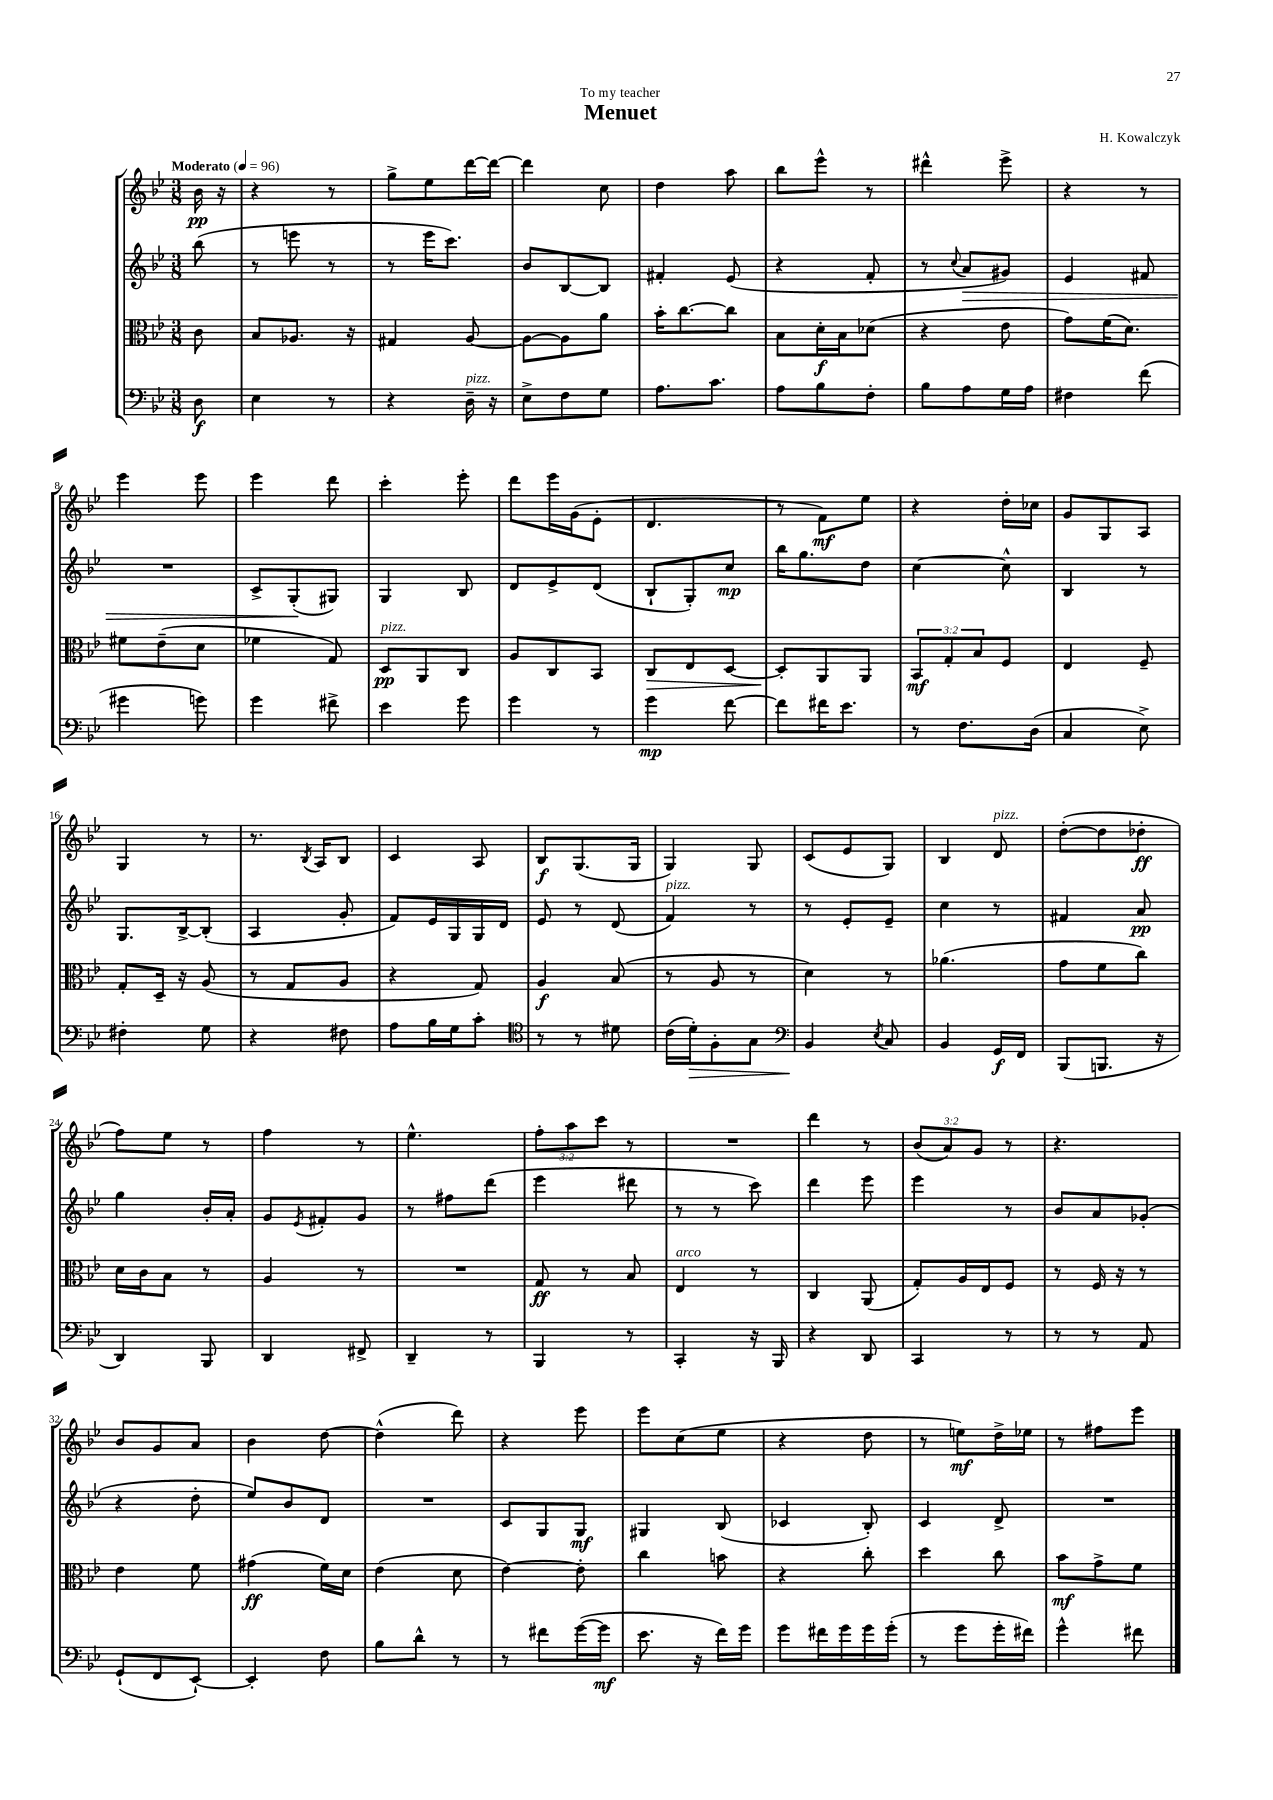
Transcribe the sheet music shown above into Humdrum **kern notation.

**kern	**kern	**kern	**kern
*staff4	*staff3	*staff2	*staff1
*clefF4	*clefC3	*clefG2	*clefG2
*k[b-e-]	*k[b-e-]	*k[b-e-]	*k[b-e-]
*M3/8	*M3/8	*M3/8	*M3/8
*MM96	*MM96	*MM96	*MM96
8D\	8c\	(8bb-\	16b-\
.	.	.	16r
=	=	=	=
4E-\	8B-/L	8r	4r
.	8.A-/J	8eee\	.
8r	.	8r	8r
.	16r	.	.
=	=	=	=
4r	4G#/	8r	8gg^\L
.	.	16eee-\LK	8ee-\
.	.	8.ccc\J)	.
16D~\	[8A/	.	[16ddd\L
16r	.	.	16ddd\_JJ
=	=	=	=
8E-^\L	8A\_L	8b-/L	4ddd\]
8F\	8A\]	[8B-/	.
8G\J	8a\J	8B-/]J	8cc\
=	=	=	=
8.A\L	16b-'\LK	4f#'/	4dd\
.	[8.cc\	.	.
8.c\J	.	.	.
.	8cc\]J	(8e-/	8aa\
=	=	=	=
8A\L	8B-\L	4r	8bb-\L
8B-\	16d'\L	.	8eee-^^\J
.	16B-\J	.	.
8F'\J	(8d-\J	8f'/	8r
=	=	=	=
8B-\L	4r	8r	4ddd#^^\
.	.	8qqcc/	.
8A\	.	8a/L	.
16G\L	8e-\	8g#/J)	8eee-^\
16A\JJ	.	.	.
=	=	=	=
4F#\	8g\L)	4e-/	4r
.	(16f\K	.	.
.	8.d\J)	.	.
(8f\	.	8f#/	8r
=	=	=	=
4g#\	8f#\L	4.r	4eee-\
.	(8e-~\	.	.
8g\)	8d\J	.	8eee-\
=	=	=	=
4g\	4f-\	8c^/L	4eee-\
.	.	(8G'/	.
8f#^\	8G/)	8G#/J)	8ddd\
=	=	=	=
4e-\	8D/L	4G/	4ccc'\
.	8AA/	.	.
8g\	8C/J	8B-/	8eee-'\
=	=	=	=
4g\	8A/L	8d/L	8ddd\L
.	8C/	8e-^/	16eee-\L
.	.	.	(16g\J
8r	8BB-/J	(8d/J	8e-'\J
=	=	=	=
4g\	8C/L	8B-`/L	4.d/
.	8E-/	8G'/)	.
[8f\	[8D/J	8cc/J	.
=	=	=	=
8f\]L	8D'/]L	16bb-\LK	8r
.	.	8.gg\	.
16f#\K	8AA/	.	8f\L)
8.e-\J	.	.	.
.	8AA/J	8dd\J	8ee-\J
=	=	=	=
8r	12BB-/L	[4cc\	4r
.	12G'/	.	.
8.F\L	.	.	.
.	12B-/	.	.
.	8F/J	8cc^^\]	16dd'\LL
(16D\Jk	.	.	16cc-\JJ
=	=	=	=
4C/	4E-/	4B-/	8g/L
.	.	.	8G/
8E-^\)	8F~/	8r	8A/J
=	=	=	=
4F#'\	8G'/L	8.G/L	4G/
.	16D~/Jk	.	.
.	16r	[16B-^/k	.
8G\	(8A/	(8B-'/]J	8r
=	=	=	=
4r	8r	4A/	8.r
.	8G/L	.	.
.	.	.	8qB-/
.	.	.	16A/LK
8F#\	8A/J	8g'/	8B-/J
=	=	=	=
8A\L	4r	8f/L)	4c/
16B-\L	.	16e-/L	.
16G\J	.	16G/	.
8c'\J	8G/)	16G/	8A/
.	.	16d/JJ	.
=	=	=	=
*clefC4	*	*	*
8r	4A/	8e-/	8B-/L
8r	.	8r	(8.G/
8d#\	(8B-/	(8d/	.
.	.	.	16G/Jk
=	=	=	=
(16c\LL	8r	4f/)	4G/)
16d'\J)	.	.	.
8F'\	8A/	.	.
8G\J	8r	8r	8G/
=	=	=	=
*clefF4	*	*	*
4BB-/	4d\)	8r	(8c/L
.	.	8e-'/L	8e-/
8qE-/	.	.	.
8C/	8r	8e-~/J	8G/J)
=	=	=	=
4BB-/	(4.a-\	4cc\	4B-/
16GG/LL	.	8r	8d/
16FF/JJ	.	.	.
=	=	=	=
(8BBB-/L	8g\L	4f#/	([8dd'\L
8.BBB/J	8f\	.	8dd\]
.	8cc\J)	8a/	8dd-'\J
16r	.	.	.
=	=	=	=
4DD/)	16d\LL	4gg\	8ff\L)
.	16c\J	.	.
.	8B-\J	.	8ee-\J
8BBB-/	8r	16b-'/LL	8r
.	.	16a'/JJ	.
=	=	=	=
4DD/	4A/	8g/L	4ff\
.	.	8qe-/	.
.	.	8f#'/	.
8FF#^/	8r	8g/J	8r
=	=	=	=
4DD~/	4.r	8r	4.ee-^^\
.	.	8ff#\L	.
8r	.	(8ddd\J	.
=	=	=	=
4BBB-/	8G/	4eee-\	12ff'\L
.	.	.	12aa\
.	8r	.	.
.	.	.	12ccc\J
8r	8B-/	8ddd#\	8r
=	=	=	=
4CC'/	4E-/	8r	4.r
.	.	8r	.
16r	8r	8ccc\)	.
16BBB-/	.	.	.
=	=	=	=
4r	4C/	4ddd\	4ddd\
8DD/	(8AA/	8eee-\	8r
=	=	=	=
4CC/	8G'/L)	4eee-\	(12b-/L
.	.	.	12a/)
.	16A/L	.	.
.	.	.	12g/J
.	16E-/J	.	.
8r	8F/J	8r	8r
=	=	=	=
8r	8r	8b-/L	4.r
8r	16F/	8a/	.
.	16r	.	.
8AA/	8r	(8g-'/J	.
=	=	=	=
(8GG`/L	4e-\	4r	8b-/L
8FF/	.	.	8g/
[8EE-`/J)	8f\	8dd'\	8a/J
=	=	=	=
4EE-'/]	(4g#\	8ee-/L)	4b-\
.	.	8b-/	.
8F\	16f\LL)	8d/J	[8dd\
.	16d\JJ	.	.
=	=	=	=
8B-\L	(4e-\	4.r	(4dd^^\]
8d^^\J	.	.	.
8r	8d\	.	8ddd\)
=	=	=	=
8r	[4e-\)	8c/L	4r
8f#\L	.	8G/	.
([16g\L	8e-'\]	8G/J	8eee-\
16g\]JJ	.	.	.
=	=	=	=
8.e-\	4cc\	4G#/	8eee-\L
.	.	.	(8cc\
16r	.	.	.
16f\LL)	8b\	(8B-/	8ee-\J
16g\JJ	.	.	.
=	=	=	=
8g\L	4r	4c-/	4r
16f#\L	.	.	.
16g\	.	.	.
16g\	8cc'\	8B-'/)	8dd\
(16g'\JJ	.	.	.
=	=	=	=
8r	4dd\	4c/	8r
8g\L	.	.	8ee\L)
16g'\L	8cc\	8d^/	16dd^\L
16f#\JJ)	.	.	16ee-\JJ
=	=	=	=
4g^^\	8b-\L	4.r	8r
.	8g^\	.	8ff#\L
8f#\	8f\J	.	8eee-\J
==	==	==	==
*-	*-	*-	*-
